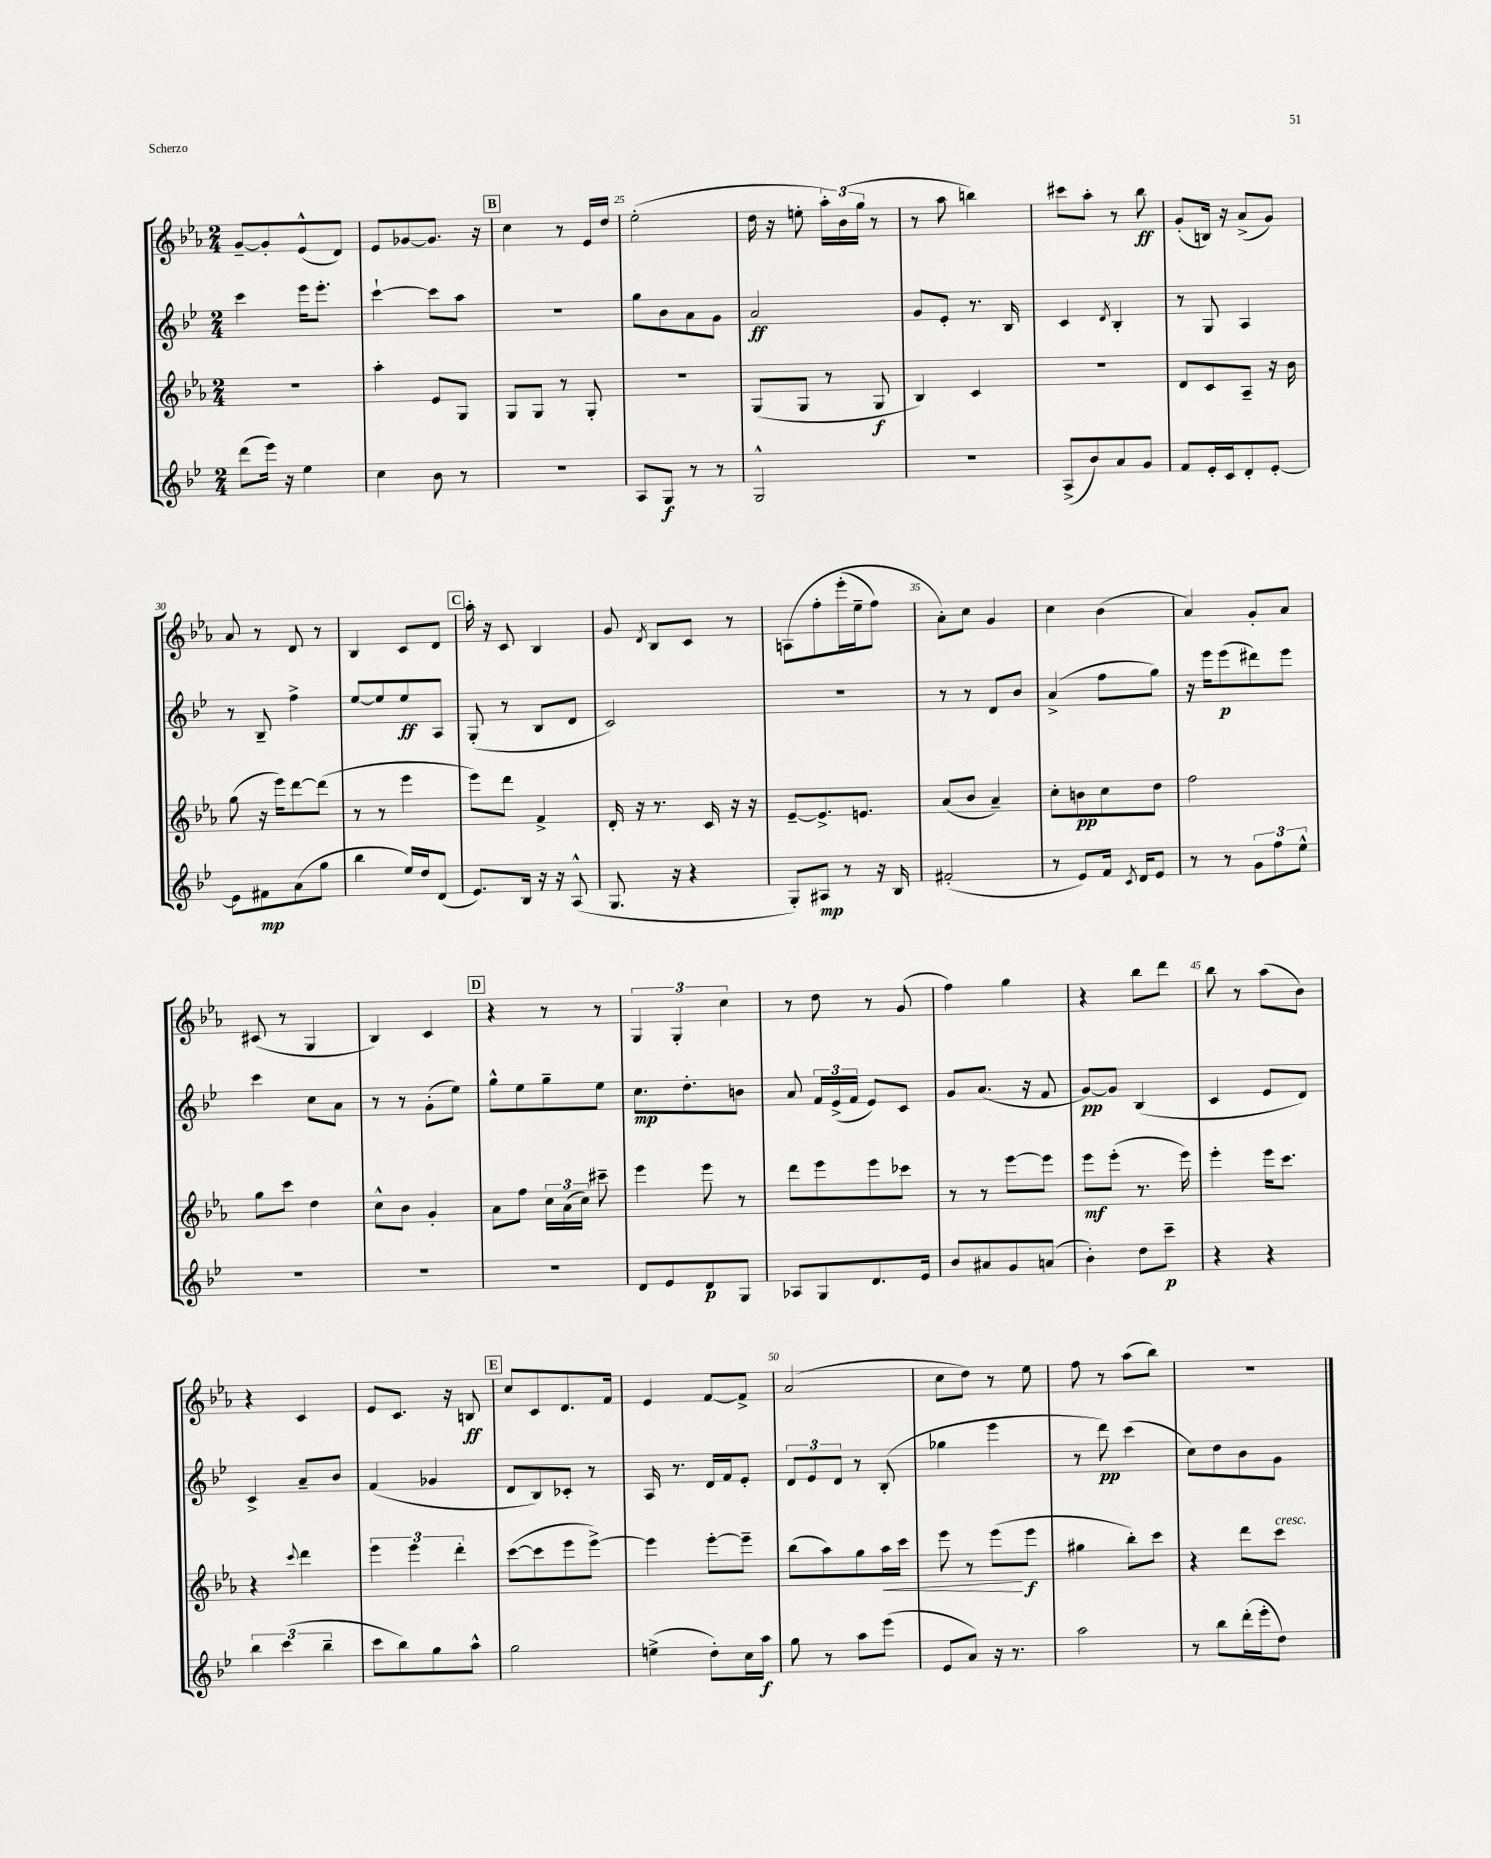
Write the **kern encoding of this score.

**kern	**dynam	**kern	**dynam	**kern	**dynam	**kern	**dynam
*part4	*part4	*part3	*part3	*part2	*part2	*part1	*part1
*staff4	*staff4	*staff3	*staff3	*staff2	*staff2	*staff1	*staff1
*clefG2	*	*clefG2	*	*clefG2	*	*clefG2	*
*k[b-e-]	*	*k[b-e-a-]	*	*k[b-e-]	*	*k[b-e-a-]	*
*M2/4	*	*M2/4	*	*M2/4	*	*M2/4	*
=22	=22	=22	=22	=22	=22	=22	=22
(8ddd\L	.	2r	.	4ccc\	.	[8g~/L	.
16eee-\Jk)	.	.	.	.	.	8g'/]	.
16r	.	.	.	.	.	.	.
4ee-\	.	.	.	16eee-\KL	.	(8e-^^/	.
.	.	.	.	8.eee-'\J	.	.	.
.	.	.	.	.	.	8d/J)	.
=23	=23	=23	=23	=23	=23	=23	=23
4cc\	.	4aa-'\	.	[4ccc`\	.	8e-/L	.
.	.	.	.	.	.	[8g-X/	.
8b-\	.	8e-/L	.	8ccc\L]	.	8.g-/J]	.
8r	.	8G/J	.	8aa\J	.	.	.
.	.	.	.	.	.	16r	.
!!LO:REH:place=s1:t=B
=24	=24	=24	=24	=24	=24	=24	=24
2r	.	8G/L	.	2r	.	4cc\	.
.	.	8G/J	.	.	.	.	.
.	.	8r	.	.	.	8r	.
.	.	8G'/	.	.	.	16e-/LL	.
.	.	.	.	.	.	16dd/JJ	.
=25	=25	=25	=25	=25	=25	=25	=25
8A/L	.	2r	.	8gg\L	.	(2ee-'\	.
8G/J	f	.	.	8b-\	.	.	.
8r	.	.	.	8a\	.	.	.
8r	.	.	.	8g\J	.	.	.
=26	=26	=26	=26	=26	=26	=26	=26
2G^^/	.	(8G/L	.	2a/	ff	16dd\	.
.	.	.	.	.	.	16r	.
.	.	8G/J	.	.	.	8een'\	.
.	.	8r	.	.	.	24aa-'\LL)	.
.	.	.	.	.	.	(24b-\	.
.	.	.	.	.	.	24gg\JJ	.
.	.	8G/	f	.	.	8r	.
=27	=27	=27	=27	=27	=27	=27	=27
2r	.	4B-/)	.	8g/L	.	8r	.
.	.	.	.	8e-'/J	.	8aa-\	.
.	.	4c/	.	8.r	.	4bbn\)	.
.	.	.	.	16B-/	.	.	.
=28	=28	=28	=28	=28	=28	=28	=28
(8A^/L	.	2r	.	4c/	.	8ccc#X\L	.
8b-/)	.	.	.	.	.	8aa-'\J	.
.	.	.	.	8qd/	.	.	.
8a/	.	.	.	4B-'/	.	8r	.
8g/J	.	.	.	.	.	8bb-\	ff
=29	=29	=29	=29	=29	=29	=29	=29
8f/L	.	8d/L	.	8r	.	(8g'/L	.
16e-'/L	.	8c/	.	8G/	.	16Bn/Jk)	.
16c/J	.	.	.	.	.	16r	.
8d'/	.	8A-~/J	.	4A/	.	(8a-^/L	.
[8e-'/J	.	16r	.	.	.	8g/J)	.
.	.	16b-\	.	.	.	.	.
!!LO:LB:g=z
=30	=30	=30	=30	=30	=30	=30	=30
8e-\L]	.	(8gg\	.	8r	.	8a-/	.
8f#X\	mp	16r	.	8B-~/	.	8r	.
.	.	16eee-\KL)	.	.	.	.	.
(8a\	.	[8ddd\	.	4ff^\	.	8d/	.
8gg\J	.	(8ddd\J]	.	.	.	8r	.
=31	=31	=31	=31	=31	=31	=31	=31
4bb-\	.	8r	.	[8ee-/L	.	4B-/	.
.	.	8r	.	8ee-/]	.	.	.
16ee-/LL)	.	4eee-\	.	8ee-/	ff	8c/L	.
16dd/J	.	.	.	.	.	.	.
(8d/J	.	.	.	8A/J	.	8d/J	.
!!LO:REH:place=s1:t=C
=32	=32	=32	=32	=32	=32	=32	=32
8.e-/L)	.	8eee-\L)	.	(8G'/	.	16aa-'\	.
.	.	.	.	.	.	16r	.
.	.	8ddd\J	.	8r	.	8c/	.
16B-/Jk	.	.	.	.	.	.	.
16r	.	4f^/	.	8B-/L	.	4B-/	.
16r	.	.	.	.	.	.	.
(8A^^/	.	.	.	8d/J	.	.	.
=33	=33	=33	=33	=33	=33	=33	=33
8.G/	.	16d'/	.	2c/)	.	8g/	.
.	.	16r	.	.	.	.	.
.	.	.	.	.	.	8qd/	.
.	.	8.r	.	.	.	8B-/L	.
16r	.	.	.	.	.	.	.
4r	.	.	.	.	.	8c/J	.
.	.	16c/	.	.	.	.	.
.	.	16r	.	.	.	8r	.
.	.	16r	.	.	.	.	.
=34	=34	=34	=34	=34	=34	=34	=34
8G'/L)	.	[8e-~/L	.	2r	.	(8An\L	.
8A#X/J	mp	8.e-^/]	.	.	.	8ff'\	.
8r	.	.	.	.	.	(16eee-'\L	.
.	.	8.en/J	.	.	.	16ee-~\J	.
16r	.	.	.	.	.	8ff\J)	.
16B-/	.	.	.	.	.	.	.
=35	=35	=35	=35	=35	=35	=35	=35
(2f#X'/	.	(8a-/L	.	8r	.	8a-'\L)	.
.	.	8b-/J	.	8r	.	8cc\J	.
.	.	4a-~/)	.	8d/L	.	4g/	.
.	.	.	.	8b-/J	.	.	.
=36	=36	=36	=36	=36	=36	=36	=36
8r	.	8cc'\L	.	(4a^/	.	4cc\	.
8e-/L)	.	8bn\	pp	.	.	.	.
16f/Jk	.	8cc\	.	8ff\L	.	(4b-\	.
8qc/	.	.	.	.	.	.	.
16d/KL	.	.	.	.	.	.	.
8e-/J	.	8dd\J	.	8gg\J)	.	.	.
=37	=37	=37	=37	=37	=37	=37	=37
8r	.	2ff\	.	16r	.	4a-/)	.
.	.	.	.	16eee-\KL	.	.	.
8r	.	.	.	(8eee-\	p	.	.
12g\L	.	.	.	8ddd#X\)	.	8g'/L	.
12ff\	.	.	.	.	.	.	.
.	.	.	.	8eee-\J	.	8a-/J	.
12ee-^^\J	.	.	.	.	.	.	.
!!LO:LB:g=z
=38	=38	=38	=38	=38	=38	=38	=38
2r	.	8gg\L	.	4ccc\	.	(8c#X/	.
.	.	8ccc\J	.	.	.	8r	.
.	.	4dd\	.	8cc\L	.	4G/	.
.	.	.	.	8a\J	.	.	.
=39	=39	=39	=39	=39	=39	=39	=39
2r	.	8cc^^\L	.	8r	.	4B-/)	.
.	.	8b-\J	.	8r	.	.	.
.	.	4g'/	.	(8g'\L	.	4c/	.
.	.	.	.	8ee-\J)	.	.	.
!!LO:REH:place=s1:t=D
=40	=40	=40	=40	=40	=40	=40	=40
2r	.	8a-\L	.	8gg^^\L	.	4r	.
.	.	8ff\J	.	8ee-\	.	.	.
.	.	24cc\LL	.	8gg~\	.	8r	.
.	.	(24a-\	.	.	.	.	.
.	.	24cc\JJ)	.	.	.	.	.
.	.	8ccc#X~\	.	8ee-\J	.	8r	.
=41	=41	=41	=41	=41	=41	=41	=41
8d/L	.	4eee-\	.	8.cc\L	mp	6G/	.
8e-/	.	.	.	.	.	.	.
.	.	.	.	.	.	6G'/	.
.	.	.	.	8.dd'\	.	.	.
8d/	p	8eee-\	.	.	.	.	.
.	.	.	.	.	.	6cc\	.
8G/J	.	8r	.	8bn\J	.	.	.
=42	=42	=42	=42	=42	=42	=42	=42
8A-X/L	.	8ddd\L	.	8a/	.	8r	.
8G/	.	8eee-\	.	24f/LL	.	8dd\	.
.	.	.	.	(24e-^/	.	.	.
.	.	.	.	24f/JJ	.	.	.
8.d/	.	8eee-\	.	8e-/L)	.	8r	.
.	.	8ccc-X\J	.	8c/J	.	(8g/	.
16e-/Jk	.	.	.	.	.	.	.
=43	=43	=43	=43	=43	=43	=43	=43
8b-/L	.	8r	.	8g/L	.	4ff\)	.
8a#X/	.	8r	.	(8.a/J	.	.	.
8g/	.	[8eee-\L	.	.	.	4gg\	.
.	.	.	.	16r	.	.	.
(8an/J	.	8eee-\J]	.	8f/	.	.	.
=44	=44	=44	=44	=44	=44	=44	=44
4b-'\)	.	8eee-\L	mf	[8g/L)	pp	4r	.
.	.	(8eee-'\J	.	8g/J]	.	.	.
8dd\L	.	8.r	.	(4B-/	.	8bb-\L	.
8ccc~\J	p	.	.	.	.	8ddd\J	.
.	.	16eee-\)	.	.	.	.	.
=45	=45	=45	=45	=45	=45	=45	=45
4r	.	4eee-'\	.	4c/	.	8bb-\	.
.	.	.	.	.	.	8r	.
4r	.	16eee-\KL	.	8e-/L	.	(8aa-\L	.
.	.	8.ccc\J	.	.	.	.	.
.	.	.	.	8d/J)	.	8b-\J)	.
!!LO:LB:g=z
=46	=46	=46	=46	=46	=46	=46	=46
6bb-\	.	4r	.	4c^/	.	4r	.
(6ccc\	.	.	.	.	.	.	.
.	.	8qqccc/	.	.	.	.	.
.	.	4ddd\	.	8a~/L	.	4c/	.
6bb-~\	.	.	.	.	.	.	.
.	.	.	.	8b-/J	.	.	.
=47	=47	=47	=47	=47	=47	=47	=47
8ccc\L	.	6eee-\	.	(4f/	.	8e-/L	.
8bb-\)	.	.	.	.	.	8.c/J	.
.	.	6eee-\	.	.	.	.	.
8gg\	.	.	.	4g-X/	.	.	.
.	.	.	.	.	.	16r	.
.	.	6ddd'\	.	.	.	.	.
8aa^^\J	.	.	.	.	.	8Bn/	ff
!!LO:REH:place=s1:t=E
=48	=48	=48	=48	=48	=48	=48	=48
2gg\	.	([8ccc\L	.	8d/L	.	8cc/L	.
.	.	8ccc\]	.	8B-/)	.	8c/	.
.	.	8eee-\	.	8c-X'/J	.	8.d/	.
.	.	[8eee-^\J)	.	8r	.	.	.
.	.	.	.	.	.	16f/Jk	.
=49	=49	=49	=49	=49	=49	=49	=49
(4een^\	.	4eee-\]	.	16A/	.	4e-/	.
.	.	.	.	8.r	.	.	.
8dd'\L)	.	[8eee-'\L	.	16d/LL	.	[8f/L	.
.	.	.	.	16f/J	.	.	.
16cc\L	.	8eee-~\J]	.	8e-'/J	.	8f^/J]	.
16aa\JJ	f	.	.	.	.	.	.
=50	=50	=50	=50	=50	=50	=50	=50
8gg\	.	(8bb-\L	.	12d/L	.	(2a-/	.
.	.	.	.	12e-/	.	.	.
8r	.	8aa-\)	.	.	.	.	.
.	.	.	.	12d/J	.	.	.
8aa\L	.	8gg\	.	8r	.	.	.
!	!	!	!LO:HP:b	!	!	!	!
(8eee-\J	.	16aa-\L	<	(8B-'/	.	.	.
.	.	16ccc\JJ	.	.	.	.	.
=51	=51	=51	=51	=51	=51	=51	=51
8e-/L	.	8eee-\	.	4gg-X\	.	8cc\L	.
8a/J)	.	8r	.	.	.	8dd\J)	.
16r	.	(8eee-\L	.	4eee-\	.	8r	.
8.r	.	.	.	.	.	.	.
.	.	8eee-\J	[ f	.	.	8ee-\	.
=52	=52	=52	=52	=52	=52	=52	=52
2aa\	.	4gg#X\	.	8r	.	8ff\	.
.	.	.	.	8ddd\)	pp	8r	.
.	.	8bb-'\L)	.	(4ccc\	.	(8aa-\L	.
.	.	8ccc\J	.	.	.	8bb-\J)	.
=53	=53	=53	=53	=53	=53	=53	=53
8r	.	4r	.	8cc\L)	.	2r	.
8bb-\L	.	.	.	8dd\	.	.	.
(16ddd'\L	.	8ddd\L	.	8b-\	.	.	.
16eee-'\J	.	.	.	.	.	.	.
!	!	!LO:TX:a:i:t=cresc.	!	!	!	!	!
8dd\J)	.	8ccc\J	.	8g\J	.	.	.
==	==	==	==	==	==	==	==
*-	*-	*-	*-	*-	*-	*-	*-
